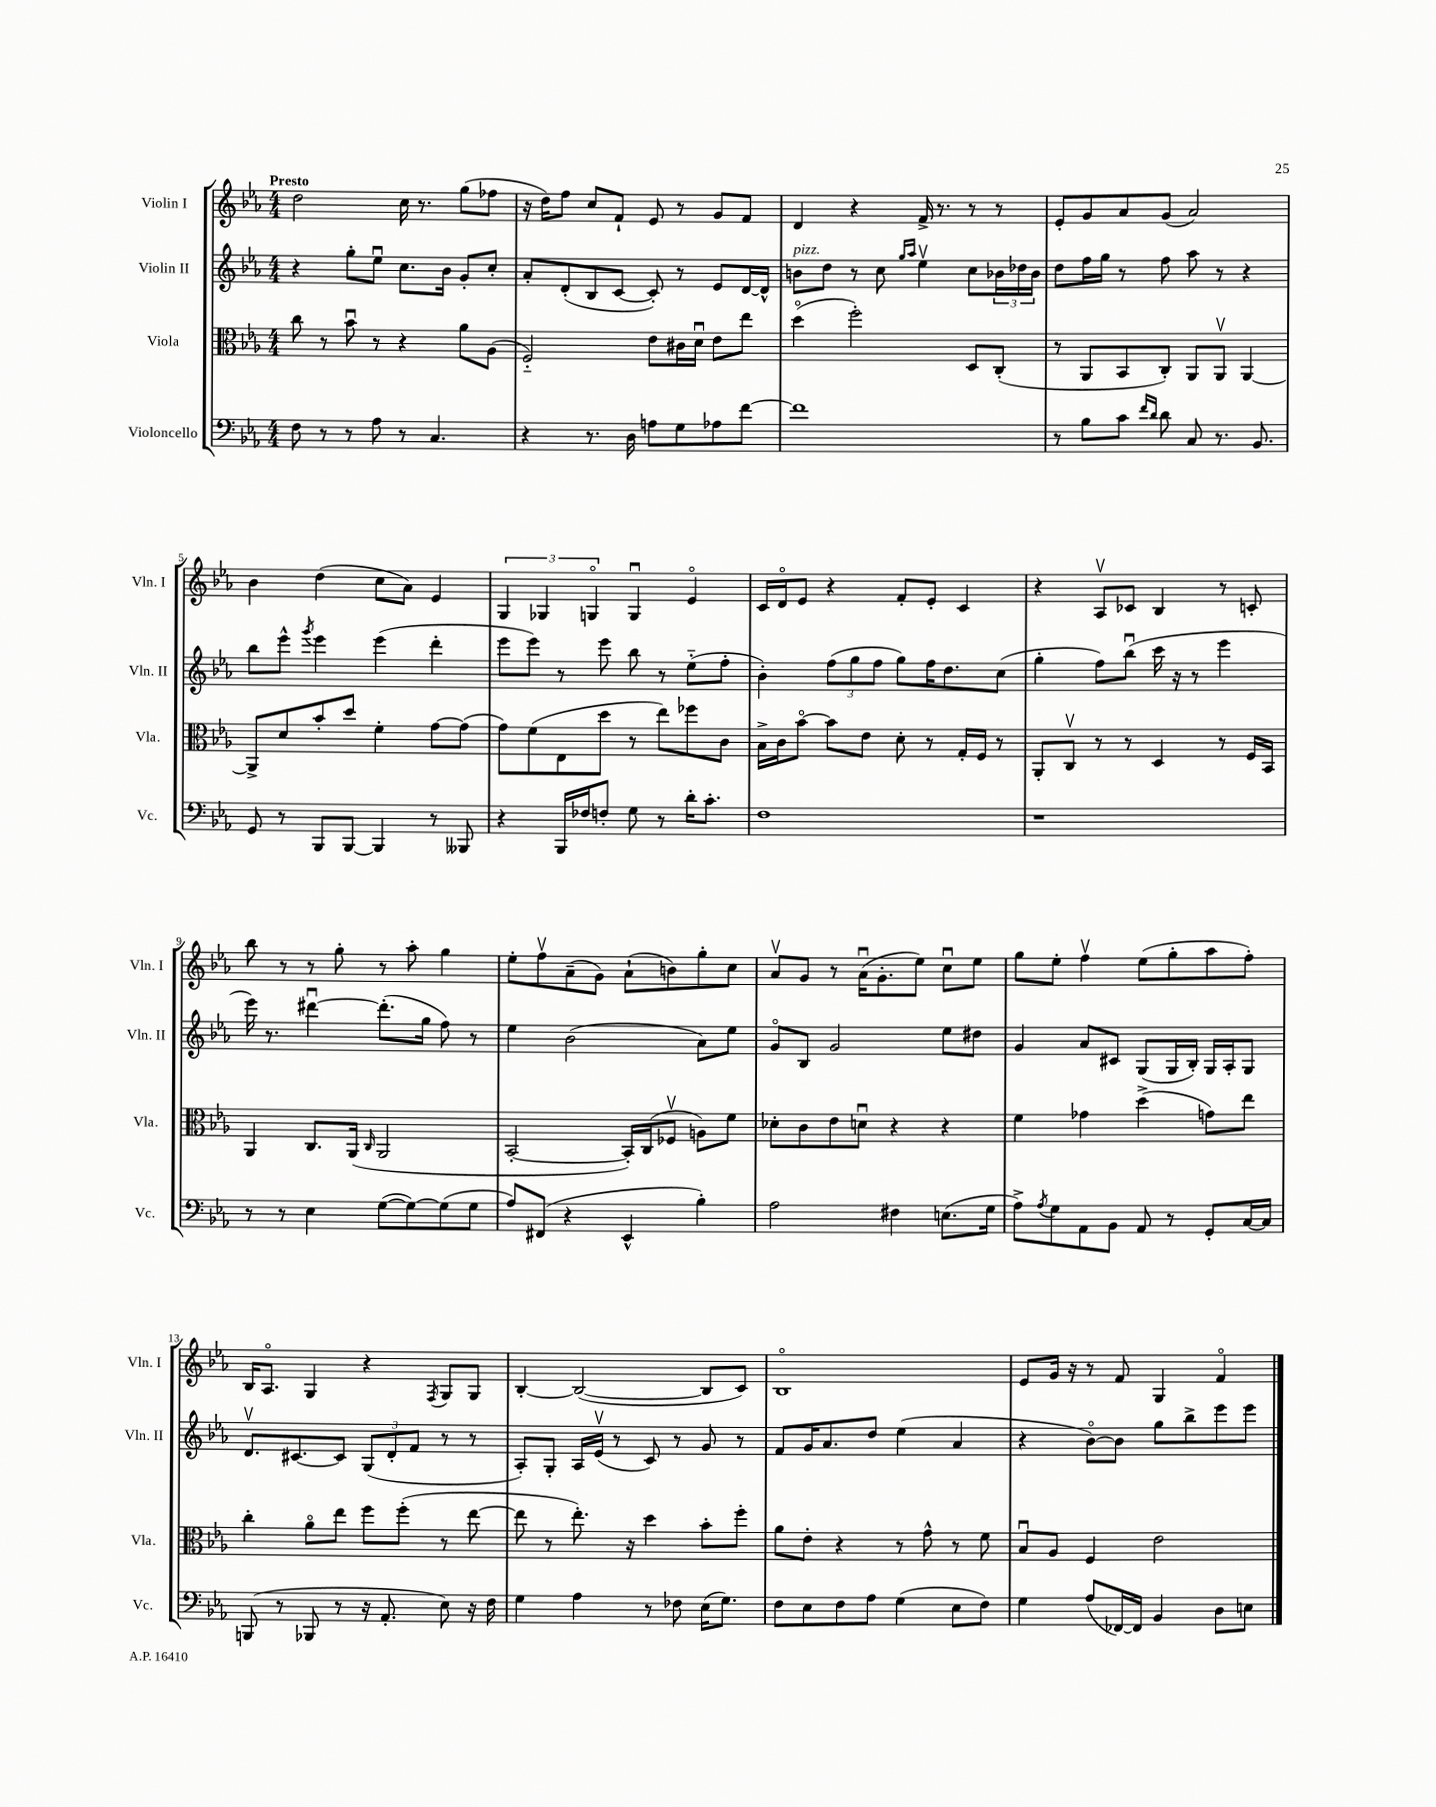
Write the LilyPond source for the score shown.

<<
\new StaffGroup <<
\new Staff = "s0" \with { instrumentName = "Violin I" shortInstrumentName = "Vln. I" } {
    \clef treble \key ees \major \numericTimeSignature \time 4/4 \tempo "Presto"
    d''2 c''16 r8. g''8( fes''8 |
    r16 d''16) f''8 c''8 f'8-! ees'8 r8 g'8 f'8 |
    d'4 r4 f'16-> r8. r8 r8 |
    ees'8-. g'8 aes'8 g'8( aes'2) |
    bes'4 d''4( c''8 aes'8) ees'4 |
    \tuplet 3/2 { g4 ges4 g4\flageolet } g4\downbow ees'4\flageolet |
    c'16 d'16\flageolet ees'8 r4 f'8-. ees'8-. c'4 |
    r4 aes8\upbow ces'8 bes4 r8 c'8-. |
    bes''8 r8 r8 g''8-. r8 aes''8-. g''4 |
    ees''8-. f''8\upbow aes'8--( g'8) aes'8-!( b'8) g''8-. c''8 |
    aes'8\upbow g'8 r8 aes'16\downbow( g'8.-. ees''8) c''8\downbow ees''8 |
    g''8 ees''8-. f''4\upbow ees''8( g''8-. aes''8 f''8-.) |
    bes16 aes8.\flageolet g4 r4 \acciaccatura { f8 } g8 g8 |
    bes4~-. bes2~( bes8 c'8) |
    bes1\flageolet |
    ees'8 g'16 r16 r8 f'8 g4 f'4\flageolet \bar "|." |
}
\new Staff = "s1" \with { instrumentName = "Violin II" shortInstrumentName = "Vln. II" } {
    \clef treble \key ees \major \numericTimeSignature \time 4/4
    r4 g''8-. ees''8\downbow c''8. bes'16 g'8-. c''8-. |
    aes'8-. d'8-.( bes8 c'8~ c'8-.) r8 ees'8 d'16~ d'16-^ |
    b'8^\markup { \italic "pizz." } d''8 r8 c''8 \grace { g''16 aes''16 } ees''4\upbow c''8 \tuplet 3/2 { bes'16 des''16 bes'16 } |
    d''8 f''16 g''16 r8 f''8 aes''8 r8 r4 |
    bes''8 ees'''8-^ \acciaccatura { g'''8 } ees'''4 ees'''4( d'''4-. |
    ees'''8 ees'''8) r8 ees'''8 bes''8 r8 ees''8-_( f''8-. |
    bes'4-.) \tuplet 3/2 { f''8( g''8 f''8 } g''8) f''16 d''8. c''8( |
    g''4-. f''8) bes''8\downbow( c'''16 r16 r8 ees'''4 |
    ees'''16) r8. dis'''4~\downbow dis'''8.-.( g''16 f''8) r8 |
    ees''4 bes'2( aes'8) ees''8 |
    g'8\flageolet bes8 g'2 ees''8 dis''8 |
    g'4 aes'8 cis'8 g8( g16 bes16-.) g16 aes16-. g8 |
    d'8.\upbow cis'8.~ cis'8 \tuplet 3/2 { g8( d'8-. f'8 } r8 r8 |
    aes8-.) g8-. aes16 ees'16\upbow( r8 c'8) r8 g'8 r8 |
    f'8 g'16 aes'8. d''8 ees''4( aes'4 |
    r4 bes'8~\flageolet) bes'8 g''8 bes''8-> ees'''8 ees'''8 \bar "|." |
}
\new Staff = "s2" \with { instrumentName = "Viola" shortInstrumentName = "Vla." } {
    \clef alto \key ees \major \numericTimeSignature \time 4/4
    c''8 r8 bes'8\downbow r8 r4 aes'8 aes8( |
    f2-_) ees'8 cis'16 d'16\downbow ees'8 ees''8 |
    d''4\flageolet( f''2-.) d8 c8-.( |
    r8 aes,8 bes,8 c8-.) aes,8 aes,8\upbow aes,4~ |
    aes,8-> d'8 bes'8-. d''8 f'4-. g'8~ g'8( |
    g'8) f'8( ees8 d''8 r8 ees''8) fes''8 c'8 |
    bes16-> c'16 bes'8~\flageolet bes'8 ees'8 d'8-. r8 g16-. f16 r8 |
    aes,8-. c8\upbow r8 r8 d4 r8 f16 bes,16 |
    aes,4 c8. aes,16( \grace { c16 } aes,2 |
    bes,2~-. bes,16-.) c16( fes8\upbow a8) f'8 |
    des'8-. c'8 ees'8 d'8\downbow r4 r4 |
    f'4 ges'4 d''4->( g'8) ees''8 |
    c''4-. aes'8\flageolet ees''8 f''8 f''8-.( r8 ees''8~ |
    ees''8 r8 ees''8.-.) r16 d''4 bes'8-. f''8-. |
    aes'8 ees'8-. r4 r8 g'8-^ r8 f'8 |
    bes8\downbow aes8 f4 ees'2 \bar "|." |
}
\new Staff = "s3" \with { instrumentName = "Violoncello" shortInstrumentName = "Vc." } {
    \clef bass \key ees \major \numericTimeSignature \time 4/4
    f8 r8 r8 aes8 r8 c4. |
    r4 r8. d16 a8 g8 aes8 f'8~ |
    f'1 |
    r8 bes8 c'8 \grace { f'16 d'16 } d'8 c8 r8. bes,8. |
    g,8 r8 bes,,8 bes,,8~ bes,,4 r8 beses,,8 |
    r4 bes,,16 fes16 f8-. g8 r8 d'16-. c'8.-. |
    f1 |
    r1 |
    r8 r8 ees4 g8~( g8~) g8( g8 |
    aes8) fis,8( r4 ees,4-^ bes4-.) |
    aes2 fis4 e8.( g16 |
    aes8->) \acciaccatura { aes8 } g8 aes,8 bes,8 aes,8 r8 g,8-. c16~ c16 |
    b,,8( r8 bes,,8 r8 r16 aes,8.-. ees8) r16 f16 |
    g4 aes4 r8 fes8 ees16( g8.) |
    f8 ees8 f8 aes8 g4( ees8 f8) |
    g4 aes8( fes,16~) fes,16 bes,4 d8 e8 \bar "|." |
}
>>
>>
